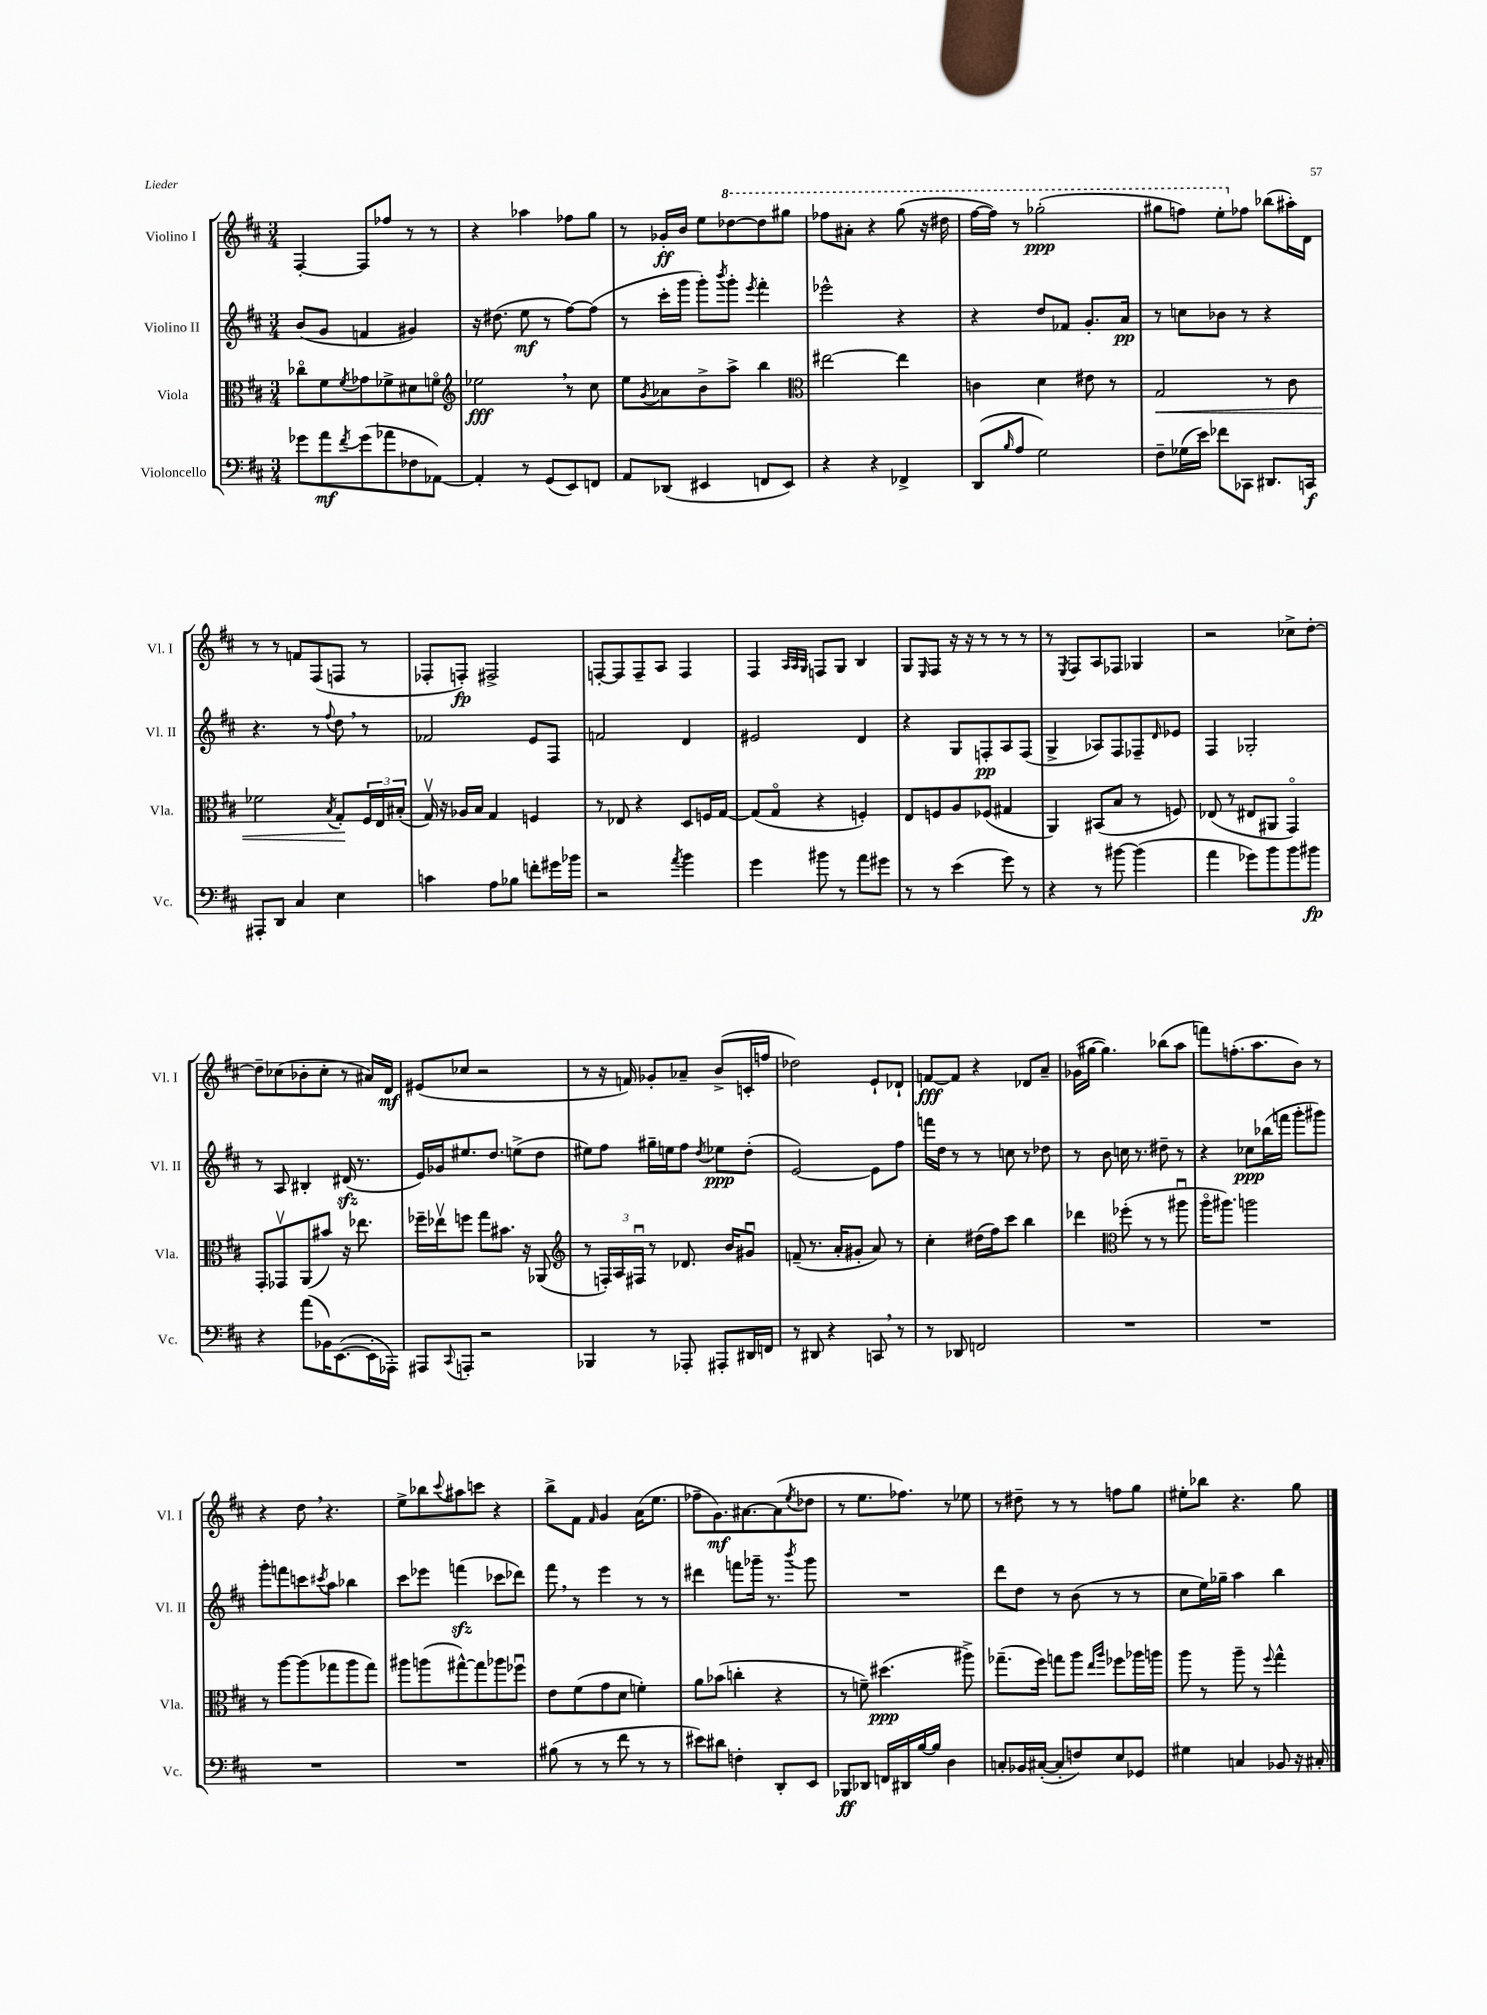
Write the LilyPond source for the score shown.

<<
\new StaffGroup <<
\new Staff = "s0" \with { instrumentName = "Violino I" shortInstrumentName = "Vl. I" } {
    \clef treble \key d \major \numericTimeSignature \time 3/4
    fis4~-. fis8 fes''8 r8 r8 |
    r4 aes''4 fes''8 g''8 |
    r8 ges'16-.\ff b'16 e''8 \ottava #1 des'''8~ des'''8 gis'''8 |
    fes'''8 ais''8-. r4 g'''8( r16 dis'''16 |
    fis'''16~ fis'''16) r8 ges'''2-.\ppp( |
    gis'''8 f'''8) e'''8-. \ottava #0 fes''8 bes''8( ais''16-.) d'16 |
    r8 r8 f'8 fis8( f8 r8 |
    fes8-. f8-.\fp) fis2-> |
    f8~-. f8 f8-- a8 f4 |
    fis4 \grace { a32 a32 g32 } f8 g8 b4 |
    g8 \grace { e16 } fis8 r16 r16 r8 r8 r8 |
    r8 \acciaccatura { e8 } fis8 a8 fes8 ges4 |
    r2 ces''8-> d''8~-. |
    d''8-- ces''8( bes'8-. ces''8-. r8 ais'16) d'16\mf |
    eis'8( ces''8 r2 |
    r8 r16 f'16) ges'8-. aes'8-- b'8->( c'16-. f''16 |
    des''2) e'8-! des'8-! |
    f'8~\fff f'8 r4 des'8 a'8-- |
    ges'16( gis''16~ gis''4.) bes''8( a''8 |
    f'''8) f''8.-.( a''8. b'8) r8 |
    r4 d''8 \breathe r4. |
    e''8-> bes''8 \appoggiatura { cis'''8 } ais''8 c'''8 r4 |
    b''8-> fis'8 \grace { fis'16 } g'4 a'16( e''8. |
    fes''8-- g'8.\mf) ais'8.~ ais'8( \acciaccatura { e''8 } des''8 |
    r8 e''8. fes''8.) r8 ees''8 |
    r8 dis''8-- r8 r8 f''8 g''8 |
    eis''8-. bes''8 r4. g''8 \bar "|." |
}
\new Staff = "s1" \with { instrumentName = "Violino II" shortInstrumentName = "Vl. II" } {
    \clef treble \key d \major \numericTimeSignature \time 3/4
    b'8( g'8 f'4 gis'4) |
    r16 dis''8.( e''8\mf r8 fis''8~) fis''8( |
    r8 cis'''16-. g'''16 g'''8-.) \acciaccatura { b'''8 } g'''8-. \acciaccatura { e'''8 } fis'''4-. |
    ees'''2-^ r4 |
    r4 d''8 fes'8 g'8.-. a'16\pp |
    r8 c''8 bes'8 r8 r4 |
    r4. r8 \appoggiatura { fis''8 } d''8 \breathe r8 |
    fes'2 e'8 fis8 |
    f'2 d'4 |
    eis'2 d'4 |
    r4 g8 f8-.\pp a8 f8( |
    g4-> aes8) fis8 fes8-- \grace { d'16 } ees'8 |
    fis4 ges2-. |
    r8 a8 bis4-. dis'16\sfz( r8. |
    e'16) ges'16 eis''8. d''8. e''8->( d''8 |
    eis''8) fis''8 gis''16-- e''16 fis''8 \acciaccatura { d''8 } ees''8\ppp d''8-.( |
    e'2~) e'8 fis''8 |
    f'''16 d''16 r8 r8 c''8 r8 des''8 |
    r8 b'8 c''16 r8. dis''8-- r8 |
    r4 ces''8\ppp bes''16( f'''16 g'''8-. gis'''8) |
    g'''8-. f'''8 c'''8 \acciaccatura { cis'''8 } a''8 bes''4 |
    cis'''8 ees'''8 f'''4\sfz( ces'''8 des'''8) |
    fis'''8 \breathe r8 e'''4 r8 r8 |
    dis'''4 f'''8 ges'''16-- r8. \acciaccatura { b'''8 } ges'''8 |
    R2. |
    d'''8 d''8 r8 b'8( r8 r8 |
    cis''8 e''16) ges''16-- a''4 b''4 \bar "|." |
}
\new Staff = "s2" \with { instrumentName = "Viola" shortInstrumentName = "Vla." } {
    \clef alto \key d \major \numericTimeSignature \time 3/4
    ces''8\flageolet fis'8 \acciaccatura { fis'8 } ges'8 fes'8-> dis'8 f'8\flageolet |
    \clef treble ees''2\fff \breathe r8 cis''8 |
    e''8 \acciaccatura { g'8 } aes'8 b'8-> a''8-> b''4 |
    \clef alto eis''2~ eis''4 |
    c'4 d'4 eis'8 r8 |
    g2\< r8 cis'8 |
    fes'2 \acciaccatura { b8 } g8-.\! \tuplet 3/2 { fis16 e16 bis16-.( } |
    g16\upbow) r16 aes16 b16 g4 f4 |
    r8 ees8 r4 d8 f16 g16~ |
    g8( g8\flageolet r4 f4-.) |
    e8 f8 a8 fes8( gis4 |
    a,4) bis,8( b8 r8 f8) |
    ees8( r8 eis8 ais,8 g,4\flageolet) |
    g,8-. ges,8\upbow a,8( bis'8) r16 ees''8. |
    fes''16-- ees''16\upbow f''8 g''8 bis'8. r16 aes,8( |
    \clef treble r8 \tuplet 3/2 { f16-.) a16 fis16\downbow } r8 des'8. b'16 gis'8\downbow |
    f'8--( r8. a'16-. gis'8-. a'8) r8 |
    cis''4-. dis''16( fis''16) cis'''8 b''4 |
    des'''4 \clef alto fes''8-.( r8 r8 ais''8\downbow |
    a''16\flageolet ais''8.) a''2 |
    r8 a''8~ a''8( ges''8 a''8 ges''8) |
    ais''8 a''8( gis''8~-^) gis''8 aes''8 fes''8\downbow |
    e'8 fis'8( g'8 d'8 f'4-.) |
    a'8 bes'8( c''4-. r4 |
    r8 f'8--) dis''4.\ppp( ais''8->) |
    ges''8.--( fis''16) g''8 a''8 \grace { e''16 a''16 } fes''8 aes''16 a''16 |
    a''8 r8 a''8-- r8 \appoggiatura { fis''8 } g''4-^ \bar "|." |
}
\new Staff = "s3" \with { instrumentName = "Violoncello" shortInstrumentName = "Vc." } {
    \clef bass \key d \major \numericTimeSignature \time 3/4
    ges'8 a'8\mf \acciaccatura { fis'8 } ges'8( aes'8 fes8 aes,8~) |
    aes,4-. r8 g,8( e,8) f,8 |
    a,8 des,8( eis,4 f,8 eis,8) |
    r4 r4 fes,4-> |
    d,8( \grace { b16 } a8 g2) |
    fis8-- ges16( e'16) fes'8 ces,8 dis,8. c,16\f |
    ais,,8-. d,8 cis4 e4 |
    c'4 a8 bes8 f'8-. gis'16 bes'16 |
    r2 \acciaccatura { a'8 } b'4 |
    g'4 bis'8 r8 a'8 gis'8 |
    r8 r8 e'4( g'8) r8 |
    r4 r8 bis'8~ bis'4( |
    a'4 ges'8) b'8 b'8 bis'8\fp |
    r4 a'8( bes,16) e,8.~( e,16-. aes,,16-.) |
    ais,,8 \appoggiatura { cis,8 } a,,8-. r2 |
    bes,,4 r8 aes,,8-. ais,,8-. dis,16 f,16 |
    r8 dis,8 r4 c,8 \breathe r8 |
    r8 des,8 f,2 |
    R2. |
    R2. |
    R2. |
    R2. |
    bis8( r8 r8 fis'8 r8 r8 |
    eis'8) dis'8 f4-. d,8-. e,8 |
    bes,,8\ff des,8 f,16 dis,16 b16~ b16 d4 |
    c8-. bes,16 cis16~-.( cis8-. f8) e8 ges,8 |
    gis4 c4 bes,8 r16 cis16-. \bar "|." |
}
>>
>>
\layout { \context { \Score \remove "Bar_number_engraver" } }
